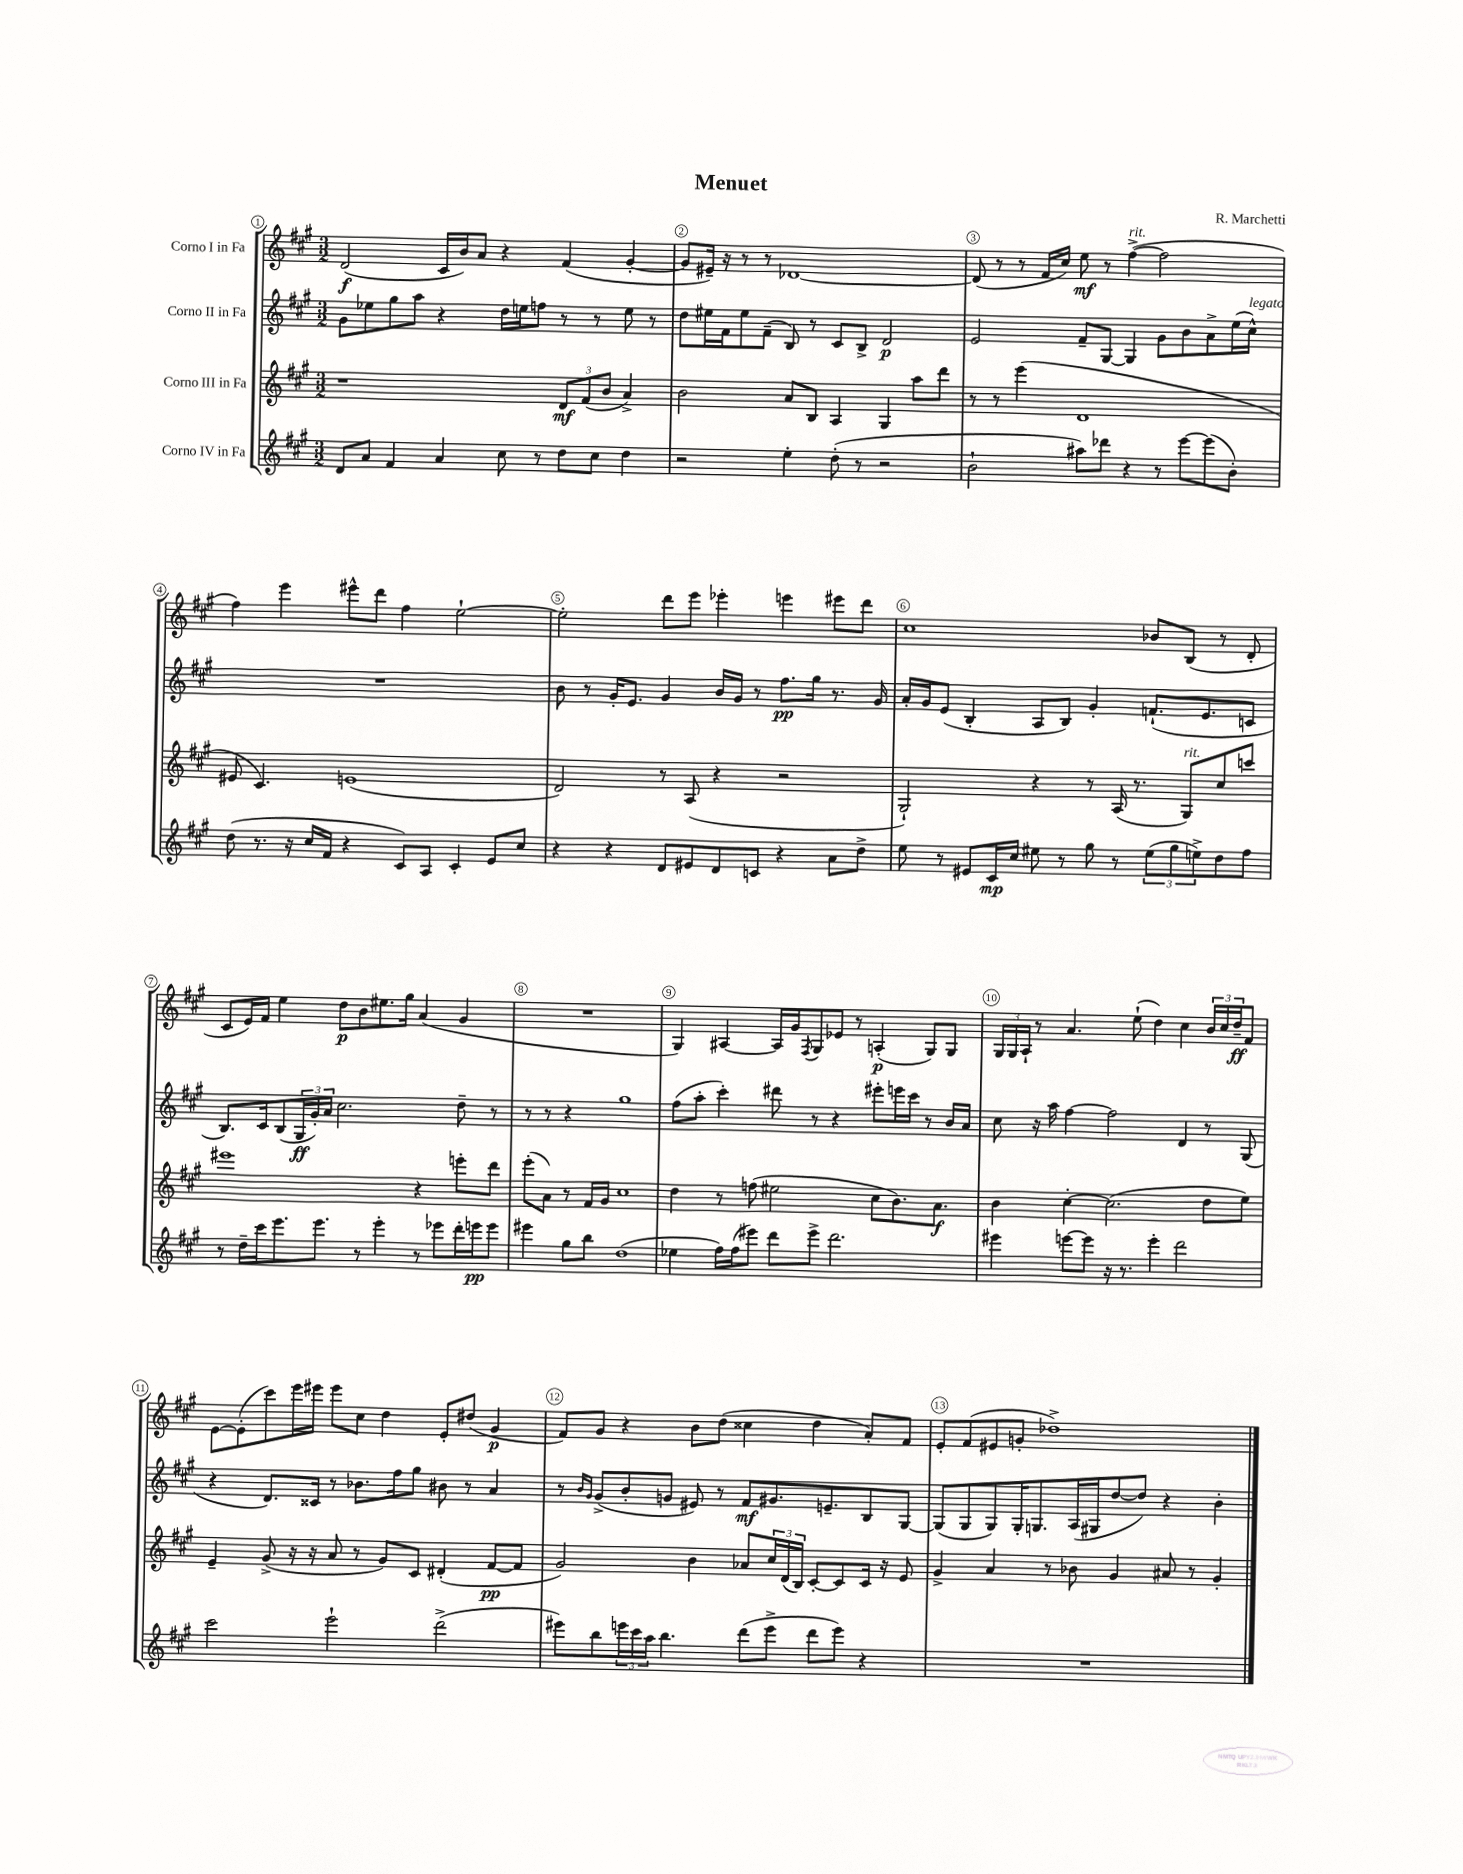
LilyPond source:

\header { title = "Menuet" composer = "R. Marchetti" }
<<
\new StaffGroup <<
\new Staff = "s0" \with { instrumentName = "Corno I in Fa" } {
    \clef treble \key a \major \numericTimeSignature \time 3/2
    d'2\f( cis'16 b'16) a'8 r4 fis'4( gis'4~-. |
    gis'8 eis'16--) r16 r8 r8 des'1~ |
    des'8( r8 r8 fis'16 cis''16) e''8\mf r8 fis''4~->^\markup { \italic "rit." }( fis''2 |
    fis''4) e'''4 eis'''8-^ d'''8 fis''4 e''2~-! |
    e''2-. d'''8 e'''8 ees'''4-. e'''4 eis'''8 d'''8 |
    cis''1 bes'8 b8( r8 d'8-. |
    cis'8 e'16) fis'16 e''4 d''8\p b'8 eis''8. gis''16 a'4( gis'4 |
    R1. |
    gis4) ais4~ ais16 gis'16 \acciaccatura { fis8 } gis8 ees'8 r8 a4-.\p( gis8) gis8 |
    \tuplet 3/2 { gis16 gis16 a16-! } r8 a'4. e''8-!( d''4) cis''4 \tuplet 3/2 { b'16 cis''16 d''16--\ff } fis'8 |
    e'8~ e'8-.( cis'''8) e'''16 eis'''16 eis'''8 cis''8 d''4 e'8-. dis''8( gis'4\p |
    fis'8) gis'8 r4 b'8 d''8( cisis''4 d''4 a'8-.) fis'8 |
    e'8-. fis'8( eis'8 g'8-. des''1->) \bar "|." |
}
\new Staff = "s1" \with { instrumentName = "Corno II in Fa" } {
    \clef treble \key a \major \numericTimeSignature \time 3/2
    gis'8 ees''8 gis''8 a''8 r4 d''16 e''16 f''8 r8 r8 e''8 r8 |
    d''8 eis''16 fis'16 eis''8 fis'8--( b8) r8 cis'8 b8-> d'2\p |
    e'2 fis'8-- gis8~ gis4 gis'8 b'8 a'8-> e''16( cis''16-^^\markup { \italic "legato" }) |
    R1. |
    b'8 r8 gis'16-. e'8. gis'4 b'16 gis'16 r8 fis''8.\pp gis''16 r8. gis'16 |
    a'16-. gis'16 e'8( b4-. a8 b8) gis'4-. f'8.-!( e'8. c'8 |
    b8.) cis'16 b8( \tuplet 3/2 { gis16\ff gis'16-.) a'16 } cis''2. d''8-- r8 |
    r8 r8 r4 gis''1 |
    fis''8( a''8-. cis'''4-.) dis'''8 r8 r4 eis'''8-. e'''16 cis'''16 r8 b'16 a'16 |
    cis''8 r16 a''16 fis''4~ fis''2 d'4 r8 gis8( |
    r4 d'8.) cisis'16 r8 bes'8. fis''16 gis''8 bis'8 r8 a'4 |
    r8 \grace { b'16 gis'16 } gis'8->( b'8-. g'8 eis'8) r8 fis'8\mf gis'8. e'8.-- b8 gis8~ |
    gis8( gis8 gis8) gis16-. g8. a16( gis16 d''8~ d''8) r4 b'4-. \bar "|." |
}
\new Staff = "s2" \with { instrumentName = "Corno III in Fa" } {
    \clef treble \key a \major \numericTimeSignature \time 3/2
    r1 \tuplet 3/2 { d'8\mf fis'8( b'8 } a'4->) |
    b'2 a'8 b8 a4 gis4 a''8 d'''8 |
    r8 r8 e'''4( d'1 |
    eis'8 cis'4.) e'1( |
    d'2) r8 a8( r4 r2 |
    gis2-!) r4 r8 a16( r8. gis8^\markup { \italic "rit." }) cis''8 c'''8 |
    eis'''1 r4 e'''8-. d'''8 |
    e'''8-.( a'8) r8 fis'16 gis'16 cis''1 |
    d''4 r8 f''8( eis''2 cis''8 b'8.) a'8.\f |
    b'4 cis''4~-. cis''2.( d''8 e''8) |
    e'4-- gis'8->( r16 r16 a'8 r8 gis'8) cis'8 dis'4-.( fis'8~\pp fis'8 |
    gis'2) b'4 aes'8 \tuplet 3/2 { cis''16 d'16( b16) } cis'8~-. cis'8 cis'16 r16 e'8 |
    gis'4-> a'4 r8 bes'8 gis'4 ais'8 r8 gis'4-. \bar "|." |
}
\new Staff = "s3" \with { instrumentName = "Corno IV in Fa" } {
    \clef treble \key a \major \numericTimeSignature \time 3/2
    d'8 a'8 fis'4 a'4 cis''8 r8 d''8 cis''8 d''4 |
    r2 e''4-. d''8-.( r8 r2 |
    b'2-! ais''8) des'''8 r4 r8 e'''8~ e'''8( b'8-.) |
    d''8( r8. r16 cis''16 fis'16 r4 cis'8) a8 cis'4-. e'8 cis''8 |
    r4 r4 d'8 eis'8 d'8 c'8 r4 a'8 d''8-> |
    e''8 r8 eis'8 cis'16\mp cis''16 eis''8 r8 gis''8 r8 \tuplet 3/2 { eis''8( gis''8 e''8->) } d''8 fis''8 |
    r8 d''16-- cis'''16 e'''8. e'''8. r8 e'''4-. r8 ees'''8 d'''16-. e'''16\pp e'''8 |
    eis'''4 gis''8 b''8 d''1( |
    ees''4 fis''16) fis''16( eis'''8) d'''8 eis'''8-> d'''2. |
    eis'''4 e'''8~ e'''8 r16 r8. e'''4-. d'''2 |
    cis'''2 e'''2-! d'''2->( |
    eis'''8) b''8 \tuplet 3/2 { e'''16 cis'''16 a''16 } b''4. d'''8( e'''8-> d'''8 e'''8) r4 |
    R1. \bar "|." |
}
>>
>>
\layout { \context { \Score \override BarNumber.break-visibility = ##(#f #t #t) barNumberVisibility = #all-bar-numbers-visible \override BarNumber.stencil = #(make-stencil-circler 0.1 0.3 ly:text-interface::print) } }
